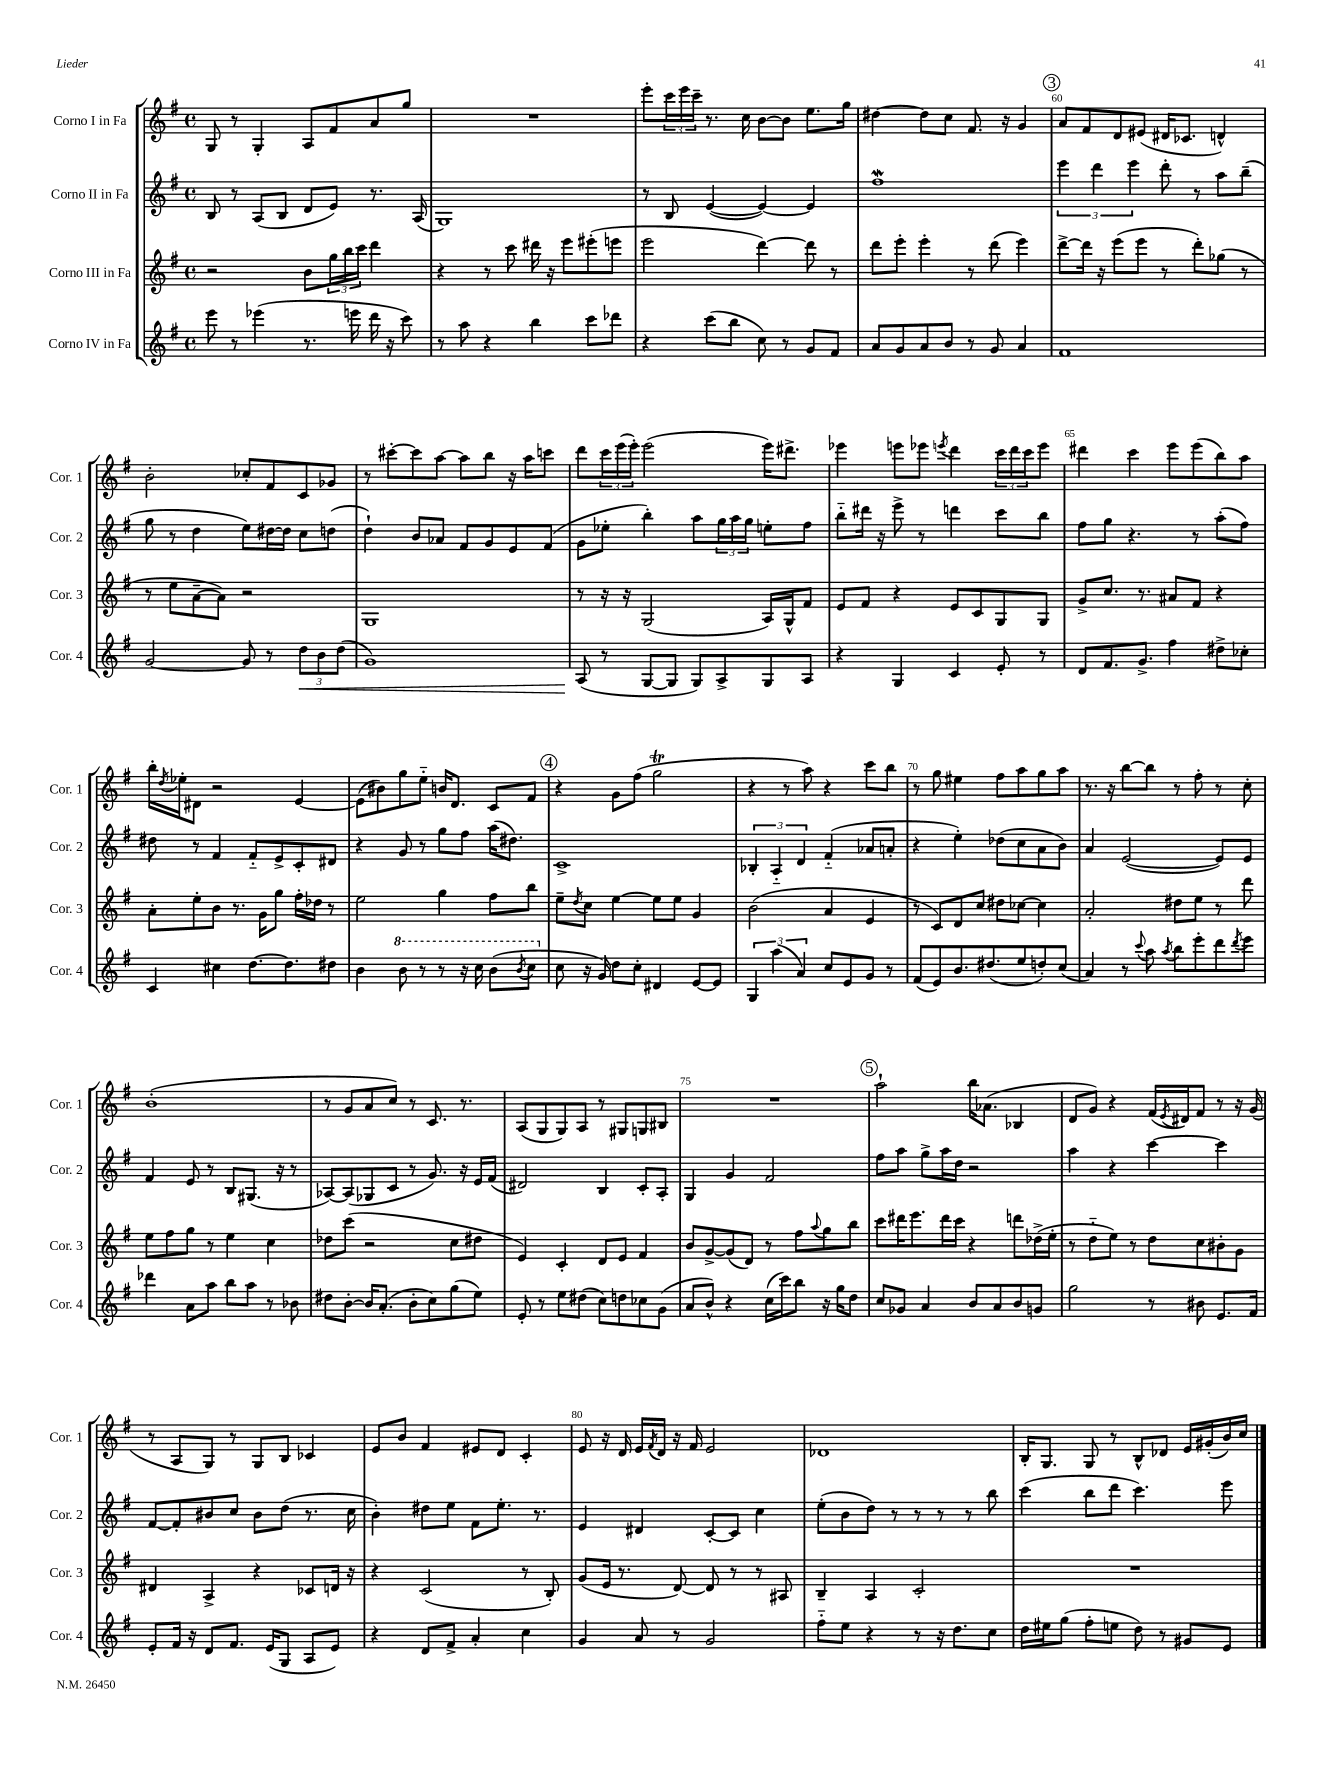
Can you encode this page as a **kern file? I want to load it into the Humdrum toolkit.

**kern	**dynam	**kern	**kern	**kern
*part4	*part4	*part3	*part2	*part1
*staff4	*staff4	*staff3	*staff2	*staff1
*I"Corno IV in Fa	*	*I"Corno III in Fa	*I"Corno II in Fa	*I"Corno I in Fa
*I'Cor. 4	*	*I'Cor. 3	*I'Cor. 2	*I'Cor. 1
*clefG2	*	*clefG2	*clefG2	*clefG2
*k[f#]	*	*k[f#]	*k[f#]	*k[f#]
*M4/4	*	*M4/4	*M4/4	*M4/4
*met(c)	*	*met(c)	*met(c)	*met(c)
=56	=56	=56	=56	=56
8eee\	.	2r	8B/	8G/
8r	.	.	8r	8r
(4eee-X\	.	.	(8A/L	4G'/
.	.	.	8B/J	.
8.r	.	8b\L	8d/L	8A/L
.	.	24gg\L	8e/J)	8f#/
.	.	24bb\	.	.
16eeen\	.	.	.	.
.	.	24ccc\JJ	.	.
16ddd\	.	4ddd\	8.r	8a/
16r	.	.	.	.
8ccc\)	.	.	.	8gg/J
.	.	.	(16A/	.
=57	=57	=57	=57	=57
8r	.	4r	1G)	1r
8aa\	.	.	.	.
4r	.	8r	.	.
.	.	8ccc\	.	.
4bb\	.	16ddd#X\	.	.
.	.	16r	.	.
.	.	8eee\L	.	.
8ccc\L	.	(8eee#X'\	.	.
8ddd-X\J	.	8eeen\J	.	.
=58	=58	=58	=58	=58
4r	.	2eee\	8r	8eee'\L
.	.	.	8B/	24ccc\L
.	.	.	.	24eee\
.	.	.	.	24ccc~\JJ
(8ccc\L	.	.	([4e/	8.r
8bb\J	.	.	.	.
.	.	.	.	16cc\
8cc\)	.	[4ddd\)	4e/_)	[8b\L
8r	.	.	.	8b\J]
8g/L	.	8ddd\]	4e/]	8.ee\L
8f#/J	.	8r	.	.
.	.	.	.	16gg\Jk
=59	=59	=59	=59	=59
8a/L	.	8ddd\L	1ff#W	[4dd#X\
8g/	.	8eee'\J	.	.
8a/	.	4eee'\	.	8dd#\L]
8b/J	.	.	.	8cc\J
8r	.	8r	.	8.f#/
8g/	.	(8ddd\	.	.
.	.	.	.	16r
4a/	.	4eee\)	.	4g/
!!LO:REH:place=s1:t=3
=60	=60	=60	=60	=60
1f#	.	[8ddd^\L	6eee\	8a/L
.	.	16ddd\Jk]	.	8f#/
.	.	.	6ddd\	.
.	.	16r	.	.
.	.	(8eee\L	.	8d/
.	.	.	6eee\	.
.	.	8eee\J	.	(8e#X/J
.	.	8r	8ddd'\	16d#X/KL
.	.	.	.	8.c-X/J
.	.	8ddd'\L)	8r	.
.	.	(8gg-X\J	8aa\L	4dn^^/)
.	.	8r	(8bb~\J	.
!!LO:LB:g=z
=61	=61	=61	=61	=61
[2g/	.	8r	8gg\	2b'\
.	.	8ee\L	8r	.
.	.	[8a~\	4dd\	.
.	.	8a\J])	.	.
8g/]	.	2r	8ee\L)	8cc-X'/L
8r	.	.	[16dd#X\L	8f#/
.	.	.	16dd#\JJ]	.
!	!LO:HP:b	!	!	!
12dd\L	<	.	8cc\L	8c/
12b\	.	.	.	.
.	.	.	(8ddn\J	8g-X/J
(12dd\J	.	.	.	.
=62	=62	=62	=62	=62
1g)	.	1G	4dd`\)	8r
.	.	.	.	[8ccc#X'\L
.	.	.	8b/L	8ccc#\]
.	.	.	8a-X/J	[8aa\J
.	.	.	8f#/L	8aa\L]
.	.	.	8g/	8bb\J
.	.	.	8e/	16r
.	.	.	.	16aa\KL
.	.	.	(8f#/J	8cccn\J
=63	=63	=63	=63	=63
(8A/	.	8r	8g\L	8ddd\L
8r	[	16r	8ee-X'\J	24ccc\L
.	.	.	.	(24eee\
.	.	16r	.	.
.	.	.	.	24eee'\JJ)
[8G/L	.	(2G/	4bb'\)	(2eee\
8G/J]	.	.	.	.
8G/L)	.	.	8aa\L	.
8A^/	.	.	24gg\L	.
.	.	.	24aa\	.
.	.	.	24gg\JJ	.
8G/	.	16A/LL)	8een'\L	16eee\KL)
.	.	16G^^/J	.	8.ddd#X^\J
8A/J	.	8f#/J	8ff#\J	.
=64	=64	=64	=64	=64
4r	.	8e/L	8bb\L	4eee-X\
.	.	8f#/J	16ddd#X\Jk	.
.	.	.	16r	.
4G/	.	4r	8eee^\	8eeen\L
.	.	.	8r	8eee-X\J
.	.	.	.	8qeeen/
4c/	.	8e/L	4dddn\	4ddd\
.	.	8c/	.	.
8e'/	.	8G/	8ccc\L	24ccc\LL
.	.	.	.	24ddd\
.	.	.	.	24ccc\J
8r	.	8G/J	8bb\J	8eee\J
=65	=65	=65	=65	=65
8d/L	.	8g^/L	8ff#\L	4ddd#X\
8.f#/	.	8.cc/J	8gg\J	.
.	.	.	4.r	4ccc\
8.g^/J	.	8.r	.	.
4ff#\	.	8a#X/L	.	8eee\L
.	.	8f#/J	8r	(8eee\
8dd#X^\L	.	4r	(8aa'\L	8bb\)
8cc-X'\J	.	.	8ff#\J)	8aa\J
!!LO:LB:g=z
=66	=66	=66	=66	=66
4c/	.	8a'\L	8dd#X\	16bb'\LL
.	.	.	.	8qdd/
.	.	.	.	16ee-X'\J
.	.	8ee'\	8r	8d#X\J
4cc#X\	.	8b\J	4f#/	2r
.	.	8.r	.	.
[8.dd\L	.	.	8f#/L	.
.	.	16g\KL	.	.
.	.	8gg\J	8e^/	.
8.dd\]	.	.	.	.
.	.	16ff#'\LL	8c'/	[4e/
.	.	16dd-X\JJ	.	.
8dd#X\J	.	8r	8d#X/J	.
=67	=67	=67	=67	=67
4b\	.	2ee\	4r	(8e\L]
.	.	.	.	8b#X\)
*8va	*	*	*	*
8bb\	.	.	8g/	8gg\
8r	.	.	8r	8ee\J
8r	.	4gg\	8gg\L	16bn/KL
.	.	.	.	8.d/J
16r	.	.	8ff#\J	.
16ccc\	.	.	.	.
(8bb\L	.	8ff#\L	(16aa\KL	8c/L
.	.	.	8.dd#X\J)	.
8qbb/	.	.	.	.
8ccc\J	.	8bb\J	.	8f#/J
!!LO:REH:place=s1:t=4
=68	=68	=68	=68	=68
*X8va	*	*	*	*
8cc\	.	8ee~\L	1c^	4r
.	.	8qdd/	.	.
16r	.	8cc\J	.	.
16g/)	.	.	.	.
8dd\L	.	[4ee\	.	8g\L
8cc'\J	.	.	.	(8ff#\J
4d#X/	.	8ee\L]	.	2ggT\
.	.	8ee\J	.	.
[8e/L	.	4g/	.	.
8e/J]	.	.	.	.
=69	=69	=69	=69	=69
6G/	.	(2b\	6B-X'/	4r
(6aa\	.	.	6A/	.
.	.	.	.	8r
6a/)	.	.	6d/	.
.	.	.	.	8aa\)
8cc/L	.	4a/	(4f#/	4r
8e/	.	.	.	.
8g/J	.	4e/	8a-X/L	8ccc\L
8r	.	.	8an'/J	8bb\J
=70	=70	=70	=70	=70
(8f#/L	.	8r	4r	8r
8e/)	.	8c/L)	.	8gg\
8.b/	.	8d/	4ee'\)	4ee#X\
.	.	8cc/J	.	.
(8.dd#X/	.	.	.	.
.	.	8dd#X\L	(8dd-X\L	8ff#\L
8ee/	.	[8cc-X\J	8cc\	8aa\
8ddn'/)	.	4cc-\]	8a\	8gg\
(8cc/J	.	.	8b\J)	8aa\J
=71	=71	=71	=71	=71
4a/)	.	2a'/	4a/	8.r
.	.	.	.	16r
8r	.	.	([2e/	[8bb\L
8qqccc/	.	.	.	.
8aa\	.	.	.	8bb\J]
8qaa/	.	.	.	.
8bb\L	.	8dd#X\L	.	8r
8eee'\	.	8ee\J	.	8ff#'\
8ddd\	.	8r	8e/L])	8r
8qddd/	.	.	.	.
8eee\J	.	8ddd\	8e/J	8cc'\
!!LO:LB:g=z
=72	=72	=72	=72	=72
4ddd-X\	.	8ee\L	4f#/	(1b'
.	.	8ff#\	.	.
8a\L	.	8gg\J	8e/	.
8aa\J	.	8r	8r	.
8bb\L	.	4ee\	8B/L	.
8aa\J	.	.	(8.G#X/J	.
8r	.	4cc\	.	.
.	.	.	16r	.
8b-X\	.	.	8r	.
=73	=73	=73	=73	=73
8dd#X\L	.	8dd-X\L	[8A-X/L)	8r
[8b'\J	.	(8ccc\J	(8A-/]	8g/L
16b/KL]	.	2r	8G-X/	8a/
(8.a'/J	.	.	.	.
.	.	.	8c/J	8cc/J)
8b'\L	.	.	8r	8r
8cc\)	.	.	8.g/)	8.c/
(8gg\	.	8cc\L	.	.
.	.	.	16r	8.r
8ee\J)	.	8dd#X\J	16e/LL	.
.	.	.	(16f#/JJ	.
=74	=74	=74	=74	=74
8e'/	.	4e/)	2d#X/)	(8A/L
8r	.	.	.	8G/
8ee\L	.	4c'/	.	8G/)
(8dd#X\J	.	.	.	8A/J
8cc\L)	.	8d/L	4B/	8r
8ddn\	.	8e/J	.	8G#X/L
8cc-X\	.	4f#/	8c'/L	8Gn/
(8g\J	.	.	8A'/J	8B#X/J
=75	=75	=75	=75	=75
8a/L	.	8b/L	4G/	1r
8b^^/J)	.	[8g^/	.	.
4r	.	(8g/]	4g/	.
.	.	8d/J)	.	.
(16cc\LL	.	8r	2f#/	.
16ccc\J)	.	.	.	.
8bb\J	.	8ff#\L	.	.
.	.	8qqaa/	.	.
16r	.	8gg\	.	.
16gg\KL	.	.	.	.
8dd\J	.	8bb\J	.	.
!!LO:REH:place=s1:t=5
=76	=76	=76	=76	=76
8cc/L	.	8ccc\L	8ff#\L	2aa`\
8g-X/J	.	16ddd#X\K	8aa\J	.
.	.	8.eee\	.	.
4a/	.	.	8gg^\L	.
.	.	16ddd#\L	16aa\L	.
.	.	16ccc\JJ	16dd\JJ	.
8b/L	.	4r	2r	16bb\KL
.	.	.	.	(8.a-X\J
8a/	.	.	.	.
8b/	.	8dddn\L	.	4B-X/
8gn/J	.	(16dd-X^\L	.	.
.	.	16ee'\JJ	.	.
=77	=77	=77	=77	=77
2gg\	.	8r	4aa\	8d/L
.	.	8dd\L	.	8g/J)
.	.	8ee\J)	4r	4r
.	.	8r	.	.
8r	.	8dd\L	[4ccc\	(16f#/LL
.	.	.	.	8qe/
.	.	.	.	16d#X/J)
8b#X\	.	8cc\	.	8f#/J
8.e/L	.	8b#X'\	4ccc\]	8r
.	.	8g\J	.	16r
16f#/Jk	.	.	.	(16g/
!!LO:LB:g=z
=78	=78	=78	=78	=78
8e'/L	.	4d#X/	[8f#/L	8r
16f#/Jk	.	.	8f#'/]	8A/L
16r	.	.	.	.
8d/L	.	4A^/	8b#X/	8G/J)
8.f#/J	.	.	8cc/J	8r
.	.	4r	8b#\L	8G/L
(16e/KL	.	.	.	.
8G/J	.	.	(8dd\J	8B/J
8A/L	.	8c-X/L	8.r	4c-X/
8e/J)	.	16dn/Jk	.	.
.	.	16r	16cc\	.
=79	=79	=79	=79	=79
4r	.	4r	4b'\)	8e/L
.	.	.	.	8b/J
8d/L	.	(2c/	8dd#X\L	4f#/
8f#^/J	.	.	8ee\J	.
4a'/	.	.	8f#\L	8e#X/L
.	.	.	8.ee'\J	8d/J
4cc\	.	8r	.	4c'/
.	.	.	8.r	.
.	.	8B'/)	.	.
=80	=80	=80	=80	=80
4g/	.	(8g/L	4e/	8e/
.	.	16e/Jk	.	16r
.	.	8.r	.	16d/
8a/	.	.	4d#X/	16e/LL
.	.	.	.	8qf#/
.	.	.	.	16d/JJ
8r	.	[8d/)	.	16r
.	.	.	.	16f#/
2g/	.	8d/]	[8c'/L	2e/
.	.	8r	8c/J]	.
.	.	8r	4cc\	.
.	.	8A#X/	.	.
=81	=81	=81	=81	=81
8ff#\L	.	4B~/	(8ee'\L	1d-X
8ee\J	.	.	8b\	.
4r	.	4A/	8dd\J)	.
.	.	.	8r	.
8r	.	2c'/	8r	.
16r	.	.	8r	.
8.dd\L	.	.	.	.
.	.	.	8r	.
8cc\J	.	.	8bb\	.
=82	=82	=82	=82	=82
16dd\LL	.	1r	(4ccc\	16B'/KL
16ee#X\J	.	.	.	8.G/J
(8gg\J	.	.	.	.
8ff#'\L	.	.	8bb\L	8G/
8een\J	.	.	8ddd\J	8r
8dd\)	.	.	4.ccc\)	8B^^/L
8r	.	.	.	8d-X/J
8g#X/L	.	.	.	16e/LL
.	.	.	.	(16g#X'/
8e/J	.	.	8eee\	16b/)
.	.	.	.	16cc/JJ
==	==	==	==	==
*-	*-	*-	*-	*-
